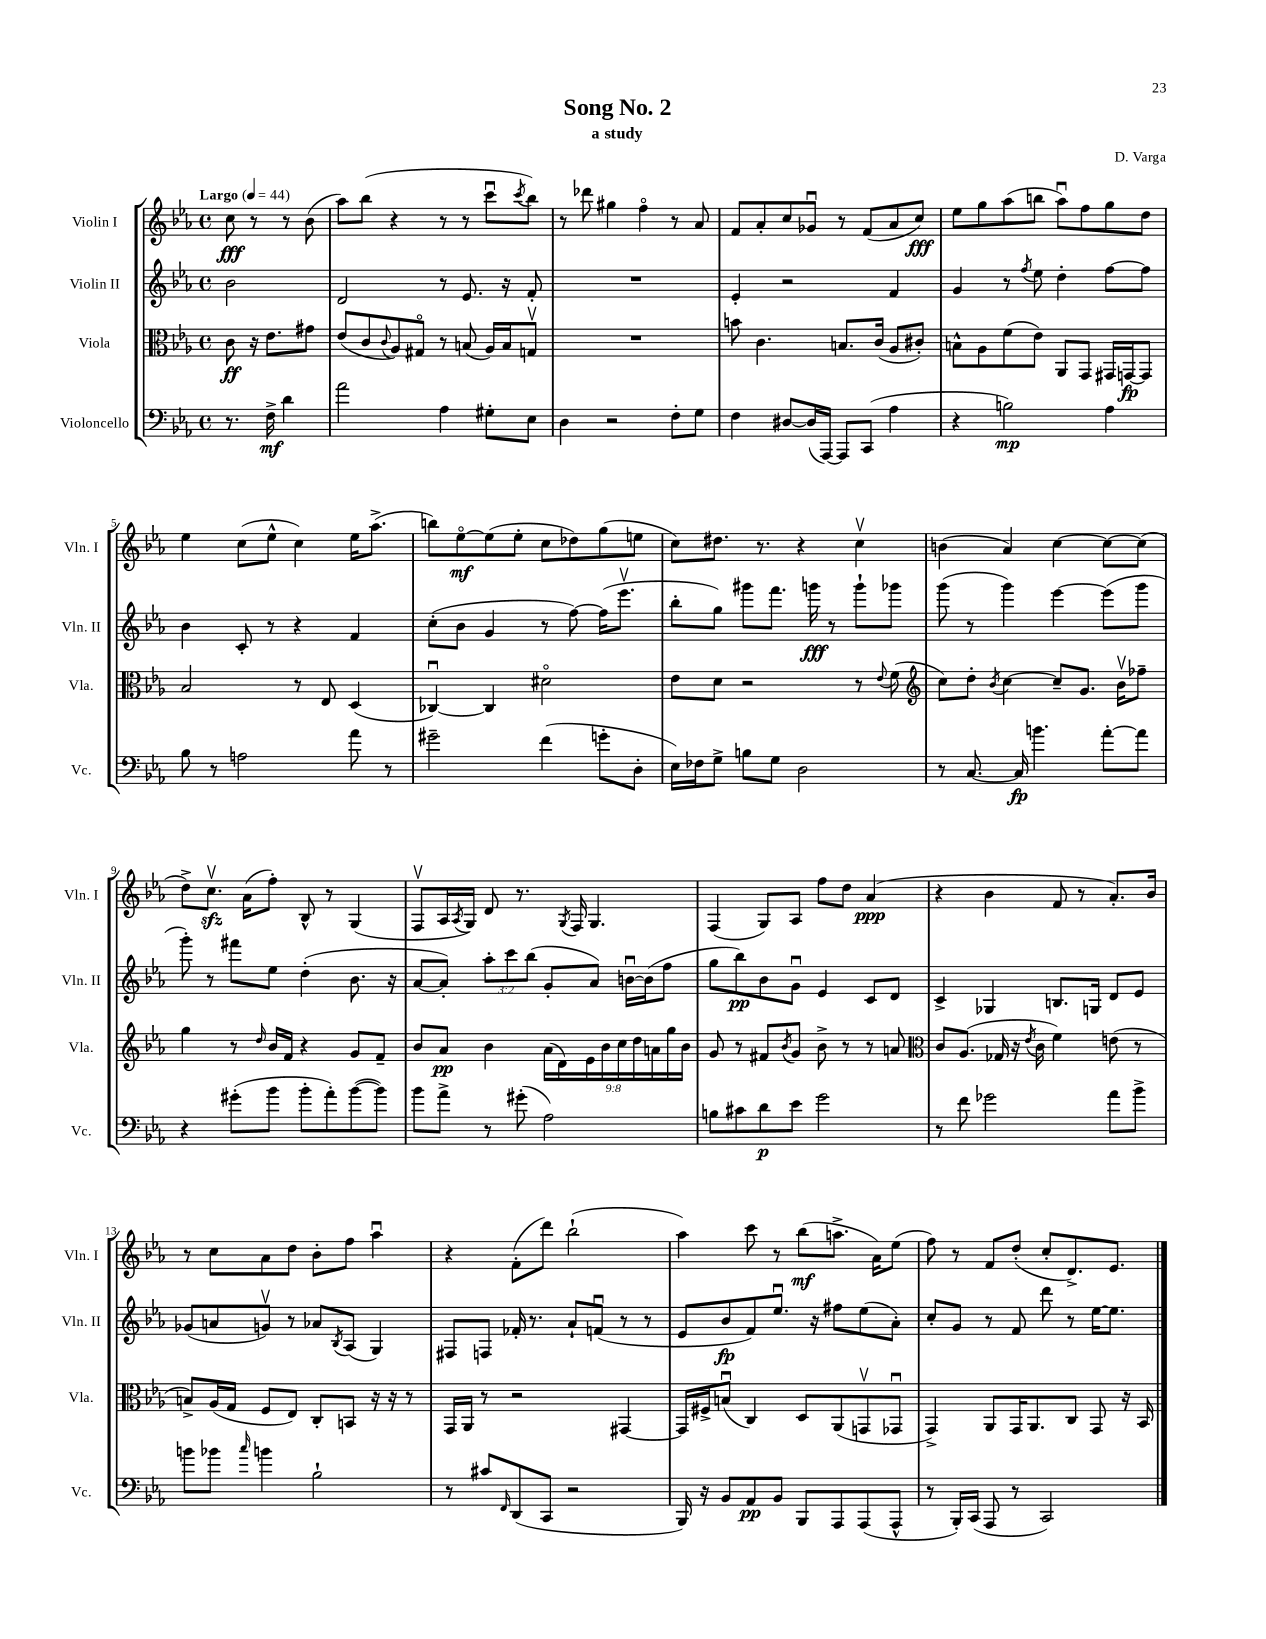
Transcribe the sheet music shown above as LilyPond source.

\header { title = "Song No. 2" composer = "D. Varga" subtitle = "a study" }
<<
\new StaffGroup <<
\new Staff = "s0" \with { instrumentName = "Violin I" shortInstrumentName = "Vln. I" } {
    \clef treble \key ees \major \defaultTimeSignature \time 4/4 \partial 2 \tempo "Largo" 4 = 44
    c''8\fff r8 r8 bes'8( |
    aes''8) bes''8( r4 r8 r8 c'''8\downbow \acciaccatura { c'''8 } bes''8) |
    r8 des'''8 gis''4 f''4\flageolet r8 aes'8 |
    f'8 aes'8-. c''8 ges'8\downbow r8 f'8( aes'8 c''8\fff) |
    ees''8 g''8 aes''8( b''8 aes''8\downbow) f''8 g''8 d''8 |
    ees''4 c''8( ees''8-^ c''4) ees''16 aes''8.->( |
    b''8) ees''8~\flageolet\mf ees''8( ees''8-. c''8 des''8) g''8( e''8 |
    c''8) dis''8. r8. r4 c''4\upbow |
    b'4( aes'4) c''4~ c''8~ c''8( |
    d''8->) c''8.\upbow\sfz aes'16( f''8-.) bes8-^ r8 g4( |
    f8\upbow aes16 \acciaccatura { aes8 } g16) d'8 r8. \acciaccatura { g8 } f16 g4. |
    f4( g8) aes8 f''8 d''8 aes'4\ppp( |
    r4 bes'4 f'8 r8 aes'8.-.) bes'16 |
    r8 c''8 aes'8 d''8 bes'8-. f''8 aes''4\downbow |
    r4 f'8-.( d'''8) bes''2-!( |
    aes''4) c'''8 r8 bes''8\mf( a''8.-> aes'16) ees''8( |
    f''8) r8 f'8 d''8-.( c''8-. d'8.->) ees'8. \bar "|." |
}
\new Staff = "s1" \with { instrumentName = "Violin II" shortInstrumentName = "Vln. II" } {
    \clef treble \key ees \major \defaultTimeSignature \time 4/4 \override Staff.TupletNumber.text = #tuplet-number::calc-fraction-text \partial 2
    bes'2 |
    d'2 r8 ees'8. r16 f'8-. |
    R1 |
    ees'4-. r2 f'4 |
    g'4 r8 \acciaccatura { f''8 } ees''8 d''4-. f''8~ f''8 |
    bes'4 c'8-. r8 r4 f'4 |
    c''8-.( bes'8 g'4 r8 f''8~) f''16( ees'''8.\upbow |
    bes''8-. g''8) gis'''8 f'''8. g'''16\fff r8 g'''8-! ges'''8 |
    g'''8( r8 g'''4) ees'''4~ ees'''8( g'''8 |
    g'''8-.) r8 fis'''8 ees''8 d''4-.( bes'8. r16 |
    aes'8~ aes'8-.) \tuplet 3/2 { aes''8-. c'''8 bes''8( } g'8-. aes'8) b'16~\downbow b'16( f''8 |
    g''8 bes''8\pp) bes'8 g'8\downbow ees'4 c'8 d'8 |
    c'4-> ges4 b8. g16 d'8 ees'8 |
    ges'8( a'8 g'8\upbow) r8 aes'8 \acciaccatura { bes8 } aes8( g4) |
    fis8 f8 fes'16-. r8. aes'8-! f'8\downbow( r8 r8 |
    ees'8 bes'8\fp f'8) ees''8.\downbow r16 fis''8 ees''8( aes'8-.) |
    c''8-. g'8 r8 f'8 d'''8 r8 ees''16~ ees''8. \bar "|." |
}
\new Staff = "s2" \with { instrumentName = "Viola" shortInstrumentName = "Vla." } {
    \clef alto \key ees \major \defaultTimeSignature \time 4/4 \override Staff.TupletNumber.text = #tuplet-number::calc-fraction-text \partial 2
    c'8\ff r16 ees'8. gis'8 |
    ees'8( c'8 \appoggiatura { c'8 } aes8) gis8\flageolet r8 b8( aes16) b16 g8\upbow |
    R1 |
    b'8 c'4. b8. c'16( aes8 cis'8-.) |
    b8-^ aes8 f'8( ees'8) aes,8 g,8 gis,16 g,16~\fp g,8 |
    bes2 r8 ees8 d4( |
    ces4~\downbow) ces4 dis'2\flageolet |
    ees'8 d'8 r2 r8 \appoggiatura { ees'8 } f'8( |
    \clef treble c''8) d''8-. \acciaccatura { bes'8 } c''4~ c''8-- g'8. bes'16\upbow fes''8-- |
    g''4 r8 \grace { d''16 } bes'16 f'16 r4 g'8 f'8-- |
    bes'8 aes'8\pp bes'4 \tuplet 9/8 { aes'16( d'16) ees'16 bes'16 c''16 d''16 a'16 g''16 bes'16 } |
    g'8 r8 fis'8 \acciaccatura { bes'8 } g'8 bes'8-> r8 r8 a'8 |
    \clef alto c'8 aes8.( ges16 r16 \acciaccatura { ees'8 } c'16 f'4) e'8( r8 |
    b8->) aes16( g16 f8 ees8) c8-. b,8 r16 r16 r8 |
    g,16 aes,16 r8 r2 gis,4~ |
    gis,16 fis16-> b8\downbow( c4) d8 aes,8( g,8\upbow ges,8\downbow |
    g,4->) aes,8 g,16 aes,8. c8 g,8 r16 bes,16 \bar "|." |
}
\new Staff = "s3" \with { instrumentName = "Violoncello" shortInstrumentName = "Vc." } {
    \clef bass \key ees \major \defaultTimeSignature \time 4/4 \partial 2
    r8. f16->\mf d'4 |
    aes'2 aes4 gis8-. ees8 |
    d4 r2 f8-. g8 |
    f4 dis8~ dis16( aes,,16~) aes,,8 c,8( aes4 |
    r4 b2\mp) aes4 |
    bes8 r8 a2 aes'8 r8 |
    gis'2-- f'4( g'8-. d8-. |
    ees16) fes16 g8-> b8 g8 d2 |
    r8 c8.~ c16\fp b'4. aes'8~-. aes'8 |
    r4 gis'8-.( bes'8 bes'8-. aes'8-.) bes'8~( bes'8) |
    bes'8 aes'8-> r8 gis'8-.( aes2) |
    b8 cis'8 d'8\p ees'8 g'2 |
    r8 f'8 ges'2 aes'8 bes'8-> |
    b'8 bes'8 \grace { c''16 } b'4 bes2-! |
    r8 cis'8 \grace { f,16 } d,8( c,8 r2 |
    bes,,16) r16 bes,8 aes,8\pp bes,8 bes,,8 aes,,8 aes,,8( aes,,8-^ |
    r8 bes,,16-.) c,16( aes,,8 r8 c,2) \bar "|." |
}
>>
>>
